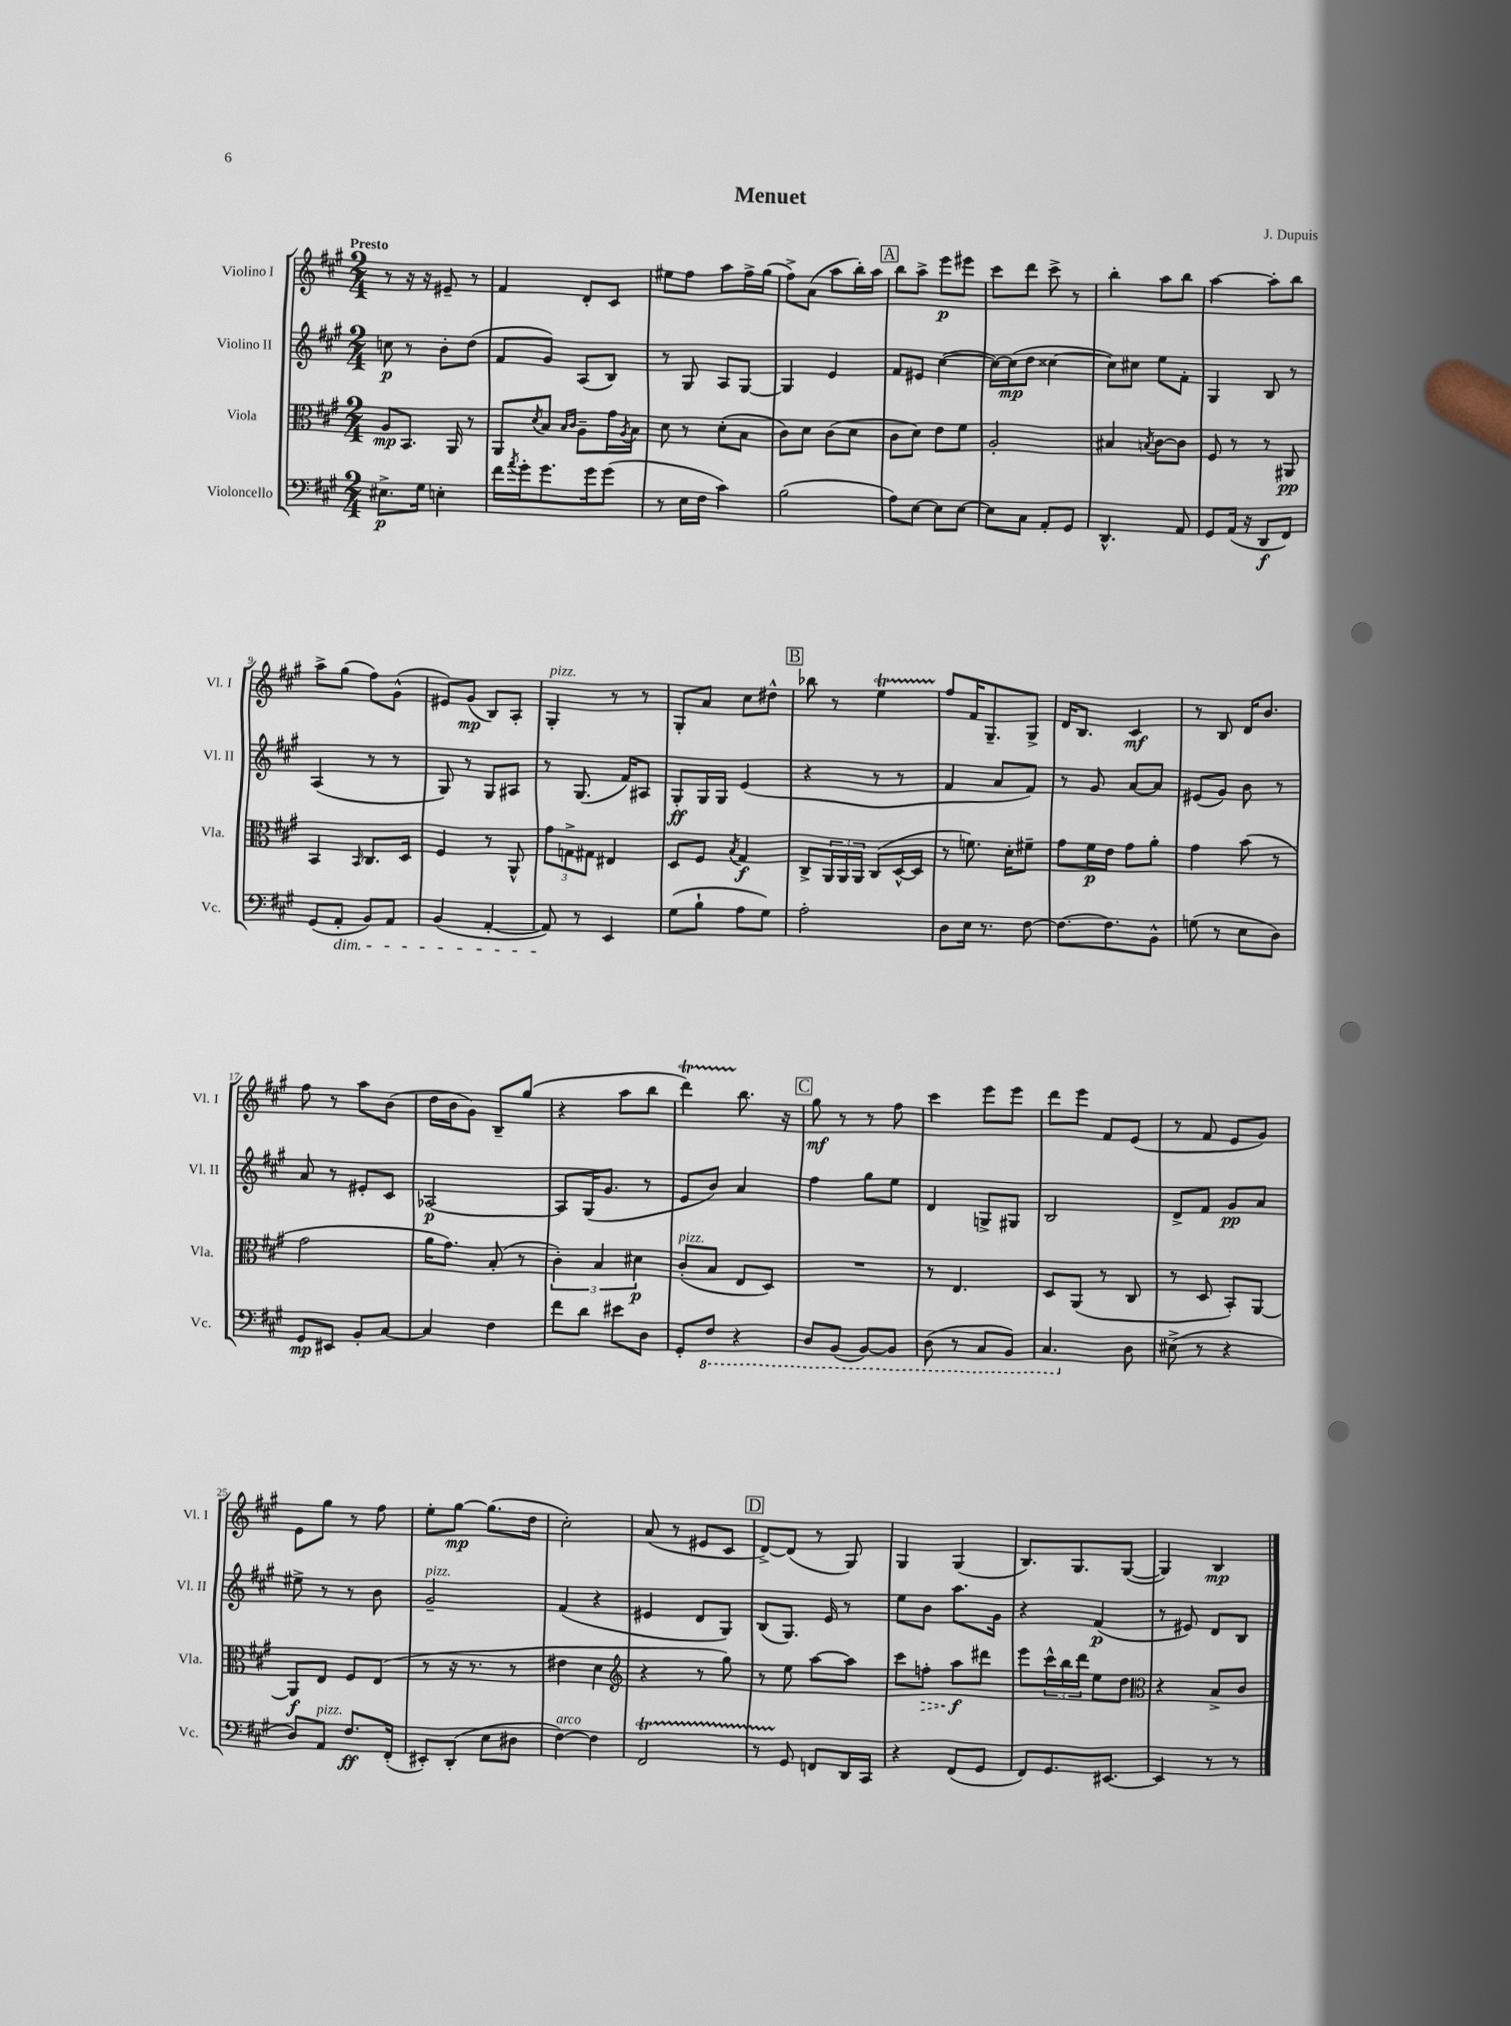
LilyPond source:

\header { title = "Menuet" composer = "J. Dupuis" }
<<
\new StaffGroup <<
\new Staff = "s0" \with { instrumentName = "Violino I" shortInstrumentName = "Vl. I" } {
    \clef treble \key a \major \numericTimeSignature \time 2/4 \tempo "Presto"
    r8 r16 r16 eis'8-- r8 |
    fis'4 d'8-. cis'8 |
    eis''8 fis''8 a''8 fis''16-> gis''16( |
    fis''8->) a'8( a''8 b''16-.) a''16 |
    \mark \markup { \box "A" } b''8 a''8-> e'''8\p eis'''8 |
    cis'''8 d'''8 cis'''8-> r8 |
    b''4-. a''8 b''8 |
    a''4~ a''8-. b''8 |
    a''8-> gis''8( fis''8) gis'8-^( |
    eis'8) gis'8\mp( b8) a8-. |
    gis4-.^\markup { \italic "pizz." } r8 r8 |
    gis8-. a'8 cis''8 dis''8-^ |
    \mark \markup { \box "B" } bes''8 r8 e''4\startTrillSpan |
    fis''8\stopTrillSpan fis'16 gis8.-- gis8-> |
    d'16 b8. cis'4\mf |
    r8 b8 d'16 b'8. |
    fis''8 r8 a''8 b'8( |
    d''16 b'16 gis'8) b8-- gis''8( |
    r4 a''8 b''8 |
    d'''4\startTrillSpan) b''8.\stopTrillSpan r16 |
    \mark \markup { \box "C" } gis''8\mf r8 r8 fis''8 |
    cis'''4 e'''8 e'''8 |
    d'''8 e'''8 fis'8 e'8( |
    r8 fis'8 e'8 gis'8) |
    e'8 gis''8 r8 fis''8 |
    e''8-. gis''8~\mp gis''8.( d''16 |
    cis''2-.) |
    a'8( r8 eis'8 cis'8 |
    \mark \markup { \box "D" } d'8~->) d'8( r8 gis8) |
    gis4 gis4( |
    b8.) gis8. gis8~( |
    gis4) b4\mp \bar "|." |
}
\new Staff = "s1" \with { instrumentName = "Violino II" shortInstrumentName = "Vl. II" } {
    \clef treble \key a \major \numericTimeSignature \time 2/4
    c''8\p r8 b'8-. d''8( |
    fis'8 gis'8) a8( b8) |
    r8 gis8 a8 gis8~ |
    gis4 e'4 |
    \mark \markup { \box "A" } fis'8 eis'8 cis''4~( |
    cis''16~) cis''16\mp( d''8 cisis''4~ |
    cisis''8) cis''8 e''8 fis'8-. |
    gis4 b8 r8 |
    a4( r8 r8 |
    gis8) r8 gis8 ais8 |
    r8 gis8.( fis'16) ais8 |
    gis8-.\ff gis16 gis16 e'4( |
    \mark \markup { \box "B" } r4 r8 r8 |
    fis'4 a'8 fis'8) |
    r8 gis'8 a'8~ a'8 |
    eis'8( gis'8) b'8 r8 |
    a'8 r8 eis'8-. cis'8 |
    aes2~\p |
    aes8 gis16( gis'8. r8 |
    e'8 b'8) a'4 |
    \mark \markup { \box "C" } fis''4 gis''8 e''8 |
    d'4 g8-> gis8 |
    b2 |
    d'8-> fis'8 gis'8\pp a'8 |
    eis''8-> r8 r8 b'8 |
    gis'2--^\markup { \italic "pizz." } |
    fis'4( r4 |
    eis'4 d'8 gis8) |
    \mark \markup { \box "D" } b8( gis8.) e'16 r8 |
    e''8 b'8 a''8. gis'16 |
    r4 fis'4\p( |
    r8 eis'8) d'8 b8 \bar "|." |
}
\new Staff = "s2" \with { instrumentName = "Viola" shortInstrumentName = "Vla." } {
    \clef alto \key a \major \numericTimeSignature \time 2/4
    a8\mp b,8. a,16 r8 |
    a,8 \acciaccatura { d'8 } b8 \grace { b16 cis'16 } a8-- gis'16 \acciaccatura { a8 } b16 |
    d'8 r8 d'8-.( b8 |
    cis'8) d'8 cis'8( d'8 |
    \mark \markup { \box "A" } cis'8 d'8) e'8 fis'8 |
    a2-. |
    bis4 \acciaccatura { b8 } cis'8~ cis'8 |
    fis8 r8 r8 ais,8\pp |
    b,4 \grace { b,16 } cis8. d16 |
    fis4 r8 a,8-^ |
    \tuplet 3/2 { gis'8 g8-> gis8 } eis4 |
    d8 fis8 \acciaccatura { b8 } gis4\f |
    \mark \markup { \box "B" } cis8-> \tuplet 3/2 { a,16 a,16 a,16 } cis8( d16~-^ d16 |
    r8 f'8.) d'16-. fis'8-- |
    gis'8 fis'16\p e'16 gis'8 a'8-. |
    gis'4 b'8( r8 |
    gis'2 |
    a'16 gis'8.) b8-.( r8 |
    \tuplet 3/2 { cis'4-.) b4 dis'4\p } |
    cis'8-.^\markup { \italic "pizz." }( b8 e8 d8) |
    \mark \markup { \box "C" } R2 |
    r8 e4. |
    d8 a,8( r8 cis8 |
    r8 d8 b,8-.) a,8~ |
    a,8\f e8 fis8 e8( |
    r8 r16 r8. r8 |
    eis'4 d'4 |
    \clef treble r4 r8 gis''8) |
    \mark \markup { \box "D" } r8 e''8 a''8~ a''8 |
    cis'''8 \once \override Hairpin.style = #'dashed-line f''8-.\> a''8\f\! dis'''8 |
    e'''8 \tuplet 3/2 { cis'''16-^ b''16 d'''16 } e''8 d''8 |
    \clef alto r4 b8-> cis'8 \bar "|." |
}
\new Staff = "s3" \with { instrumentName = "Violoncello" shortInstrumentName = "Vc." } {
    \clef bass \key a \major \numericTimeSignature \time 2/4
    eis8.->\p gis16 e4-. |
    fis'16 \acciaccatura { a'8 } gis'16-. gis'8. gis'16 gis'8( |
    r8 e16 fis16 cis'4) |
    b2( |
    \mark \markup { \box "A" } a8) e8~ e8 e8~ |
    e8 cis8 a,8-. gis,8 |
    d,4.-^ a,8 |
    gis,8 a,16( r16 d,8\f fis,8) |
    gis,8( a,8-.\dim b,8) a,8 |
    b,4( a,4~-. |
    a,8\!) r8 e,4 |
    gis8( b8-! a8 gis8) |
    \mark \markup { \box "B" } a2-. |
    d8 e16 r8. fis8~ |
    fis8.~ fis8. b,8-^ |
    g8( r8 e8 d8) |
    gis,8\mp eis,8 b,8-. cis8~ |
    cis4 fis4 |
    fis'8 d'8 eis'8 d8 |
    gis,8-. \ottava #-1 fis,8 r4 |
    \mark \markup { \box "C" } d,8 b,,8( b,,8~) b,,8 |
    d,8( r8 cis,8 b,,8) |
    cis,4. \ottava #0 d8 |
    eis8->( r8 r4 |
    d8) a,8^\markup { \italic "pizz." } fis8.\ff fis,16-.( |
    eis,8-.) d,8-.( e8 dis8 |
    fis4~^\markup { \italic "arco" }) fis4 |
    fis,2\startTrillSpan |
    \mark \markup { \box "D" } r8 gis,8\stopTrillSpan f,8 d,16 cis,16 |
    r4 fis,8( gis,8 |
    fis,8) gis,8. eis,8.~ |
    eis,4 r8 r8 \bar "|." |
}
>>
>>
